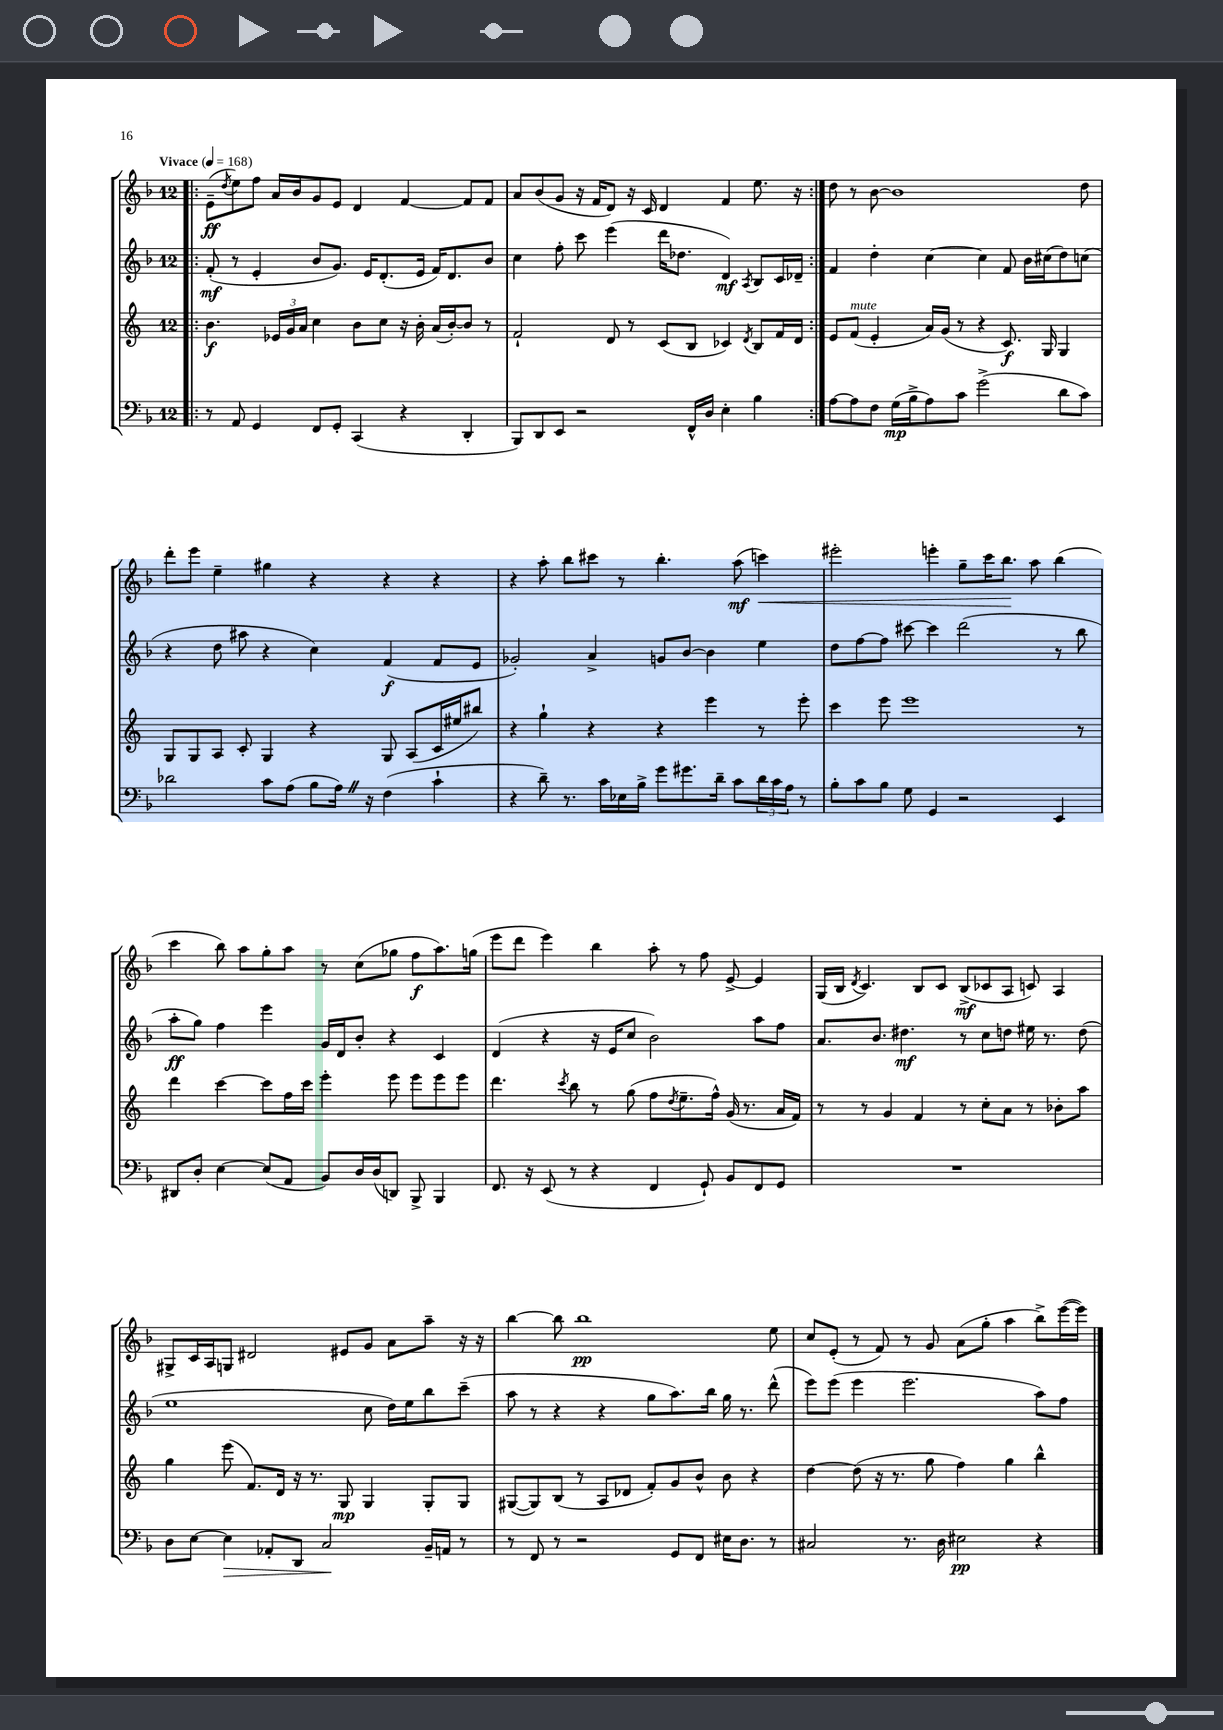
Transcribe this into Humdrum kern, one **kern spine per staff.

**kern	**dynam	**kern	**dynam	**kern	**dynam	**kern	**dynam
*part4	*part4	*part3	*part3	*part2	*part2	*part1	*part1
*staff4	*staff4	*staff3	*staff3	*staff2	*staff2	*staff1	*staff1
*clefF4	*	*clefG2	*	*clefG2	*	*clefG2	*
*k[b-]	*	*k[]	*	*k[b-]	*	*k[b-]	*
*M12/8	*	*M12/8	*	*M12/8	*	*M12/8	*
*MM168	*	*MM168	*	*MM168	*	*MM168	*
=1!|:	=1!|:	=1!|:	=1!|:	=1!|:	=1!|:	=1!|:	=1!|:
!	!	!	!	!	!	!LO:TX:a:B:t=Vivace	!
8r	.	4.b\	f	(8f'/	mf	(8e~\L	ff
.	.	.	.	.	.	8qdd/	.
8AA/	.	.	.	8r	.	8ee\)	.
4GG/	.	.	.	4e'/	.	8ff\J	.
.	.	24e-X/LL	.	.	.	16a/LL	.
.	.	24g/	.	.	.	.	.
.	.	.	.	.	.	16b-/J	.
.	.	24a/JJ	.	.	.	.	.
8FF/L	.	4cc\	.	8b-/L	.	8g/	.
8GG'/J	.	.	.	8.g/J)	.	8e/J	.
(4CC/	.	8b\L	.	.	.	4d/	.
.	.	.	.	16e/KL	.	.	.
.	.	8cc\J	.	(8.d'/	.	.	.
4r	.	16r	.	.	.	[4f/	.
.	.	16b'\	.	16e/Jk	.	.	.
.	.	(16a/LL	.	16f/KL)	.	.	.
.	.	[16b'/J)	.	8.d/	.	.	.
4DD'/	.	8b/J]	.	.	.	8f/L]	.
.	.	8r	.	8b-/J	.	8f/J	.
=2	=2	=2	=2	=2	=2	=2	=2
8BBB-/L)	.	2f`/	.	4cc\	.	8a/L	.
8DD/	.	.	.	.	.	(8b-/	.
8EE/J	.	.	.	8ff'\	.	8g/J	.
2r	.	.	.	8ccc\	.	16r	.
.	.	.	.	.	.	16f/KL	.
.	.	8d/	.	(4eee\	.	8d/J)	.
.	.	8r	.	.	.	16r	.
.	.	.	.	.	.	16c/	.
.	.	(8c/L	.	16ddd\KL	.	4d/	.
.	.	.	.	8.dd-X\J	.	.	.
16FF^^/LL	.	8B/J	.	.	.	.	.
16D/JJ	.	.	.	.	.	.	.
4E'\	.	4c-X/)	.	4d/)	mf	4f/	.
.	.	8qd/	.	8qA/	.	.	.
4B-\	.	8B/L	.	8B-/L	.	8.ee\	.
.	.	16f/L	.	16c/L	.	.	.
.	.	16d/JJ	.	16d-X~/JJ	.	16r	.
=3:|!	=3:|!	=3:|!	=3:|!	=3:|!	=3:|!	=3:|!	=3:|!
[8A\L	.	8e/L	.	4f/	.	8dd\	.
!	!	!LO:TX:a:i:t=mute	!	!	!	!	!
8A\]	.	(8f/J	.	.	.	8r	.
8F\J	.	4e'/	.	4dd'\	.	[8b-\	.
(16G\LL	mp	.	.	.	.	1b-]	.
16B-^\J	.	.	.	.	.	.	.
8A\)	.	16a/LL)	.	[4cc\	.	.	.
.	.	(16g/JJ	.	.	.	.	.
8c\J	.	8r	.	.	.	.	.
(2g^\	.	4r	.	4cc\]	.	.	.
.	.	8.c/)	f	8f/	.	.	.
.	.	.	.	16b-\LL	.	.	.
.	.	16G/	.	(16cc#X\J	.	.	.
8d\L	.	4G/	.	8dd\)	.	.	.
8c\J)	.	.	.	(8ccn\J	.	8dd\	.
!!LO:LB:g=z
=4	=4	=4	=4	=4	=4	=4	=4
2d-X\	.	8G/L	.	4r	.	8ddd'\L	.
.	.	8G/	.	.	.	8eee\J	.
.	.	8A/J	.	8dd\	.	4ee~\	.
.	.	8c'/	.	8aa#X\	.	.	.
8c\L	.	4G/	.	4r	.	4gg#X\	.
(8A\J	.	.	.	.	.	.	.
8B-\L	.	4r	.	4cc\)	.	4r	.
16AZ\Jk)	.	.	.	.	.	.	.
16r	.	.	.	.	.	.	.
(4F\	.	8G/	.	(4f/	f	4r	.
.	.	(8A/L	.	.	.	.	.
4c`\	.	16c/L	.	8f/L	.	4r	.
.	.	16ee#X/J	.	.	.	.	.
.	.	8bb#X/J)	.	8e/J	.	.	.
=5	=5	=5	=5	=5	=5	=5	=5
4r	.	4r	.	2g-X'/)	.	4r	.
8d~\)	.	4gg`\	.	.	.	8aa'\	.
8.r	.	.	.	.	.	8bb-\L	.
.	.	4r	.	4a^/	.	8ccc#X\J	.
16c\LL	.	.	.	.	.	.	.
16E-X\	.	.	.	.	.	8r	.
16B-^\JJ	.	.	.	.	.	.	.
8g\L	.	4r	.	8gn/L	.	4.bb-'\	.
8.g#X\	.	.	.	[8b-/J	.	.	.
.	.	4eee\	.	4b-\]	.	.	.
16d~\Jk	.	.	.	.	.	.	.
8c\L	.	.	.	.	.	(8aa\	mf
!	!	!	!	!	!	!	!LO:HP:b
24d\L	.	8r	.	4ee\	.	4cccn\)	<
24c\	.	.	.	.	.	.	.
24A\JJ	.	.	.	.	.	.	.
8r	.	8eee'\	.	.	.	.	.
=6	=6	=6	=6	=6	=6	=6	=6
8B-'\L	.	4ccc\	.	8dd\L	.	2eee#X'\	.
8c\	.	.	.	[8ff\	.	.	.
8B-\J	.	8eee\	.	8ff\J]	.	.	.
8G\	.	1eee	.	[8ccc#X\	.	.	.
4GG/	.	.	.	4ccc#\]	.	4eeen'\	.
2r	.	.	.	(2ddd\	.	8gg~\L	.
.	.	.	.	.	.	16ccc\K	.
.	.	.	.	.	.	8.bb-\J	.
.	.	.	.	.	.	8aa\	[
4EE/	.	.	.	8r	.	(4bb-\	.
.	.	8r	.	8bb-\	.	.	.
!!LO:LB:g=z
=7	=7	=7	=7	=7	=7	=7	=7
8DD#X/L	.	4ddd\	.	8aa'\L	ff	4ccc\	.
8D'/J	.	.	.	8gg\J)	.	.	.
[4E\	.	[4ccc\	.	4ff\	.	8bb-\)	.
.	.	.	.	.	.	8aa\L	.
(8E/L]	.	8ccc\L]	.	4eee\	.	8gg'\	.
8AA/J	.	16ff\L	.	.	.	8aa\J	.
.	.	16ccc\JJ	.	.	.	.	.
8BB-/L)	.	4eee'\	.	16g/LL	.	8r	.
.	.	.	.	16d/J	.	.	.
16D/L	.	.	.	8b-'/J	.	(8cc\L	.
(16D/J	.	.	.	.	.	.	.
8DDn/J)	.	8eee\	.	4r	.	8gg-X\J	.
8BBB-^/	.	8eee\L	.	.	.	8ff\L	f
4BBB-/	.	8eee\	.	4c/	.	8.aa\)	.
.	.	8eee\J	.	.	.	.	.
.	.	.	.	.	.	(16ggn\Jk	.
=8	=8	=8	=8	=8	=8	=8	=8
8.FF/	.	4.ddd\	.	(4d/	.	8eee\L	.
.	.	.	.	.	.	8ddd\J	.
16r	.	.	.	.	.	.	.
(8EE/	.	.	.	4r	.	4eee\)	.
.	.	8qccc/	.	.	.	.	.
8r	.	8bb\	.	.	.	.	.
4r	.	8r	.	16r	.	4bb-\	.
.	.	.	.	16e/KL	.	.	.
.	.	(8gg\	.	8cc/J	.	.	.
4FF/	.	8ff\L	.	2b-\)	.	8aa'\	.
.	.	8qdd/	.	.	.	.	.
.	.	8.ee~\	.	.	.	8r	.
8GG`/)	.	.	.	.	.	8ff\	.
.	.	16ff^^\Jk)	.	.	.	.	.
8BB-/L	.	(16g/	.	.	.	[8e^/	.
.	.	8.r	.	.	.	.	.
8FF/	.	.	.	8aa\L	.	4e/]	.
8GG/J	.	16a/LL	.	8ff\J	.	.	.
.	.	16f/JJ)	.	.	.	.	.
=9	=9	=9	=9	=9	=9	=9	=9
1.r	.	8r	.	8.a/L	.	(16G/LL	.
.	.	.	.	.	.	16B-/JJ	.
.	.	.	.	.	.	8qd/	.
.	.	8r	.	.	.	4.c/)	.
.	.	.	.	8.b-/J	.	.	.
.	.	4g/	.	.	.	.	.
.	.	.	.	4.dd#X\	mf	.	.
.	.	4f/	.	.	.	8B-/L	.
.	.	.	.	.	.	8c/J	.
.	.	8r	.	8r	.	(8B-^/L	mf
.	.	8cc'\L	.	8cc\L	.	8c-X/	.
.	.	8a\J	.	8ddn\J	.	8A/J	.
.	.	8r	.	16ee#X\	.	8cn/)	.
.	.	.	.	8.r	.	.	.
.	.	8b-X'\L	.	.	.	4A/	.
.	.	8aa\J	.	(8dd\	.	.	.
!!LO:LB:g=z
=10	=10	=10	=10	=10	=10	=10	=10
8D\L	.	4gg\	.	1ee	.	8G#X^/L	.
[8E\J	.	.	.	.	.	16c/L	.
.	.	.	.	.	.	16A/J	.
!	!LO:HP:b	!	!	!	!	!	!
4E\]	>	(8eee\	.	.	.	8Gn/J	.
.	.	8.f/L)	.	.	.	2d#X/	.
8AA-X'/L	.	.	.	.	.	.	.
.	.	16d/Jk	.	.	.	.	.
8DD/J	.	16r	.	.	.	.	.
.	.	8.r	.	.	.	.	.
2C/	.	.	.	.	.	.	.
.	.	8G/	mp	.	.	8e#X/L	.
.	.	4G/	.	8cc\	.	8g/J	.
.	.	.	.	16dd\LL)	.	8a\L	.
.	.	.	.	16ee\J	.	.	.
16BB-~/LL	]	8G'/L	.	8bb-\	.	8aa~\J	.
16AAn/JJ	.	.	.	.	.	.	.
8r	.	8G/J	.	(8ccc~\J	.	16r	.
.	.	.	.	.	.	16r	.
=11	=11	=11	=11	=11	=11	=11	=11
8r	.	([8G#X/L	.	8aa\	.	[4bb-\	.
8FF/	.	8G#/])	.	8r	.	.	.
8r	.	(8B/J	.	4r	.	8bb-\]	.
2r	.	8r	.	.	.	1bb-	pp
.	.	8A/L	.	4r	.	.	.
.	.	8d-X/J	.	.	.	.	.
.	.	8f'/L)	.	8gg\L	.	.	.
8GG/L	.	8g/	.	8.aa\)	.	.	.
8FF/J	.	8b^^/J	.	.	.	.	.
.	.	.	.	16bb-\Jk	.	.	.
16E#X\KL	.	8b\	.	16gg\	.	.	.
8.D\J	.	.	.	8.r	.	.	.
.	.	4r	.	.	.	.	.
8r	.	.	.	(8ddd^^\	.	8ee\	.
=12	=12	=12	=12	=12	=12	=12	=12
2C#X/	.	[4dd\	.	8eee\L)	.	8cc/L	.
.	.	.	.	(8eee\J	.	(8e'/J	.
.	.	(8dd\]	.	4eee\	.	8r	.
.	.	16r	.	.	.	8f/)	.
.	.	8.r	.	.	.	.	.
8.r	.	.	.	2.eee\	.	8r	.
.	.	8gg\	.	.	.	8g/	.
16D\	.	.	.	.	.	.	.
2E#X\	pp	4ff\)	.	.	.	(8a\L	.
.	.	.	.	.	.	8gg'\J	.
.	.	4gg\	.	.	.	4aa\	.
4r	.	4bb^^\	.	8aa\L)	.	8bb-^\L)	.
.	.	.	.	8ff\J	.	([16eee\L	.
.	.	.	.	.	.	16eee\JJ])	.
==	==	==	==	==	==	==	==
*-	*-	*-	*-	*-	*-	*-	*-
